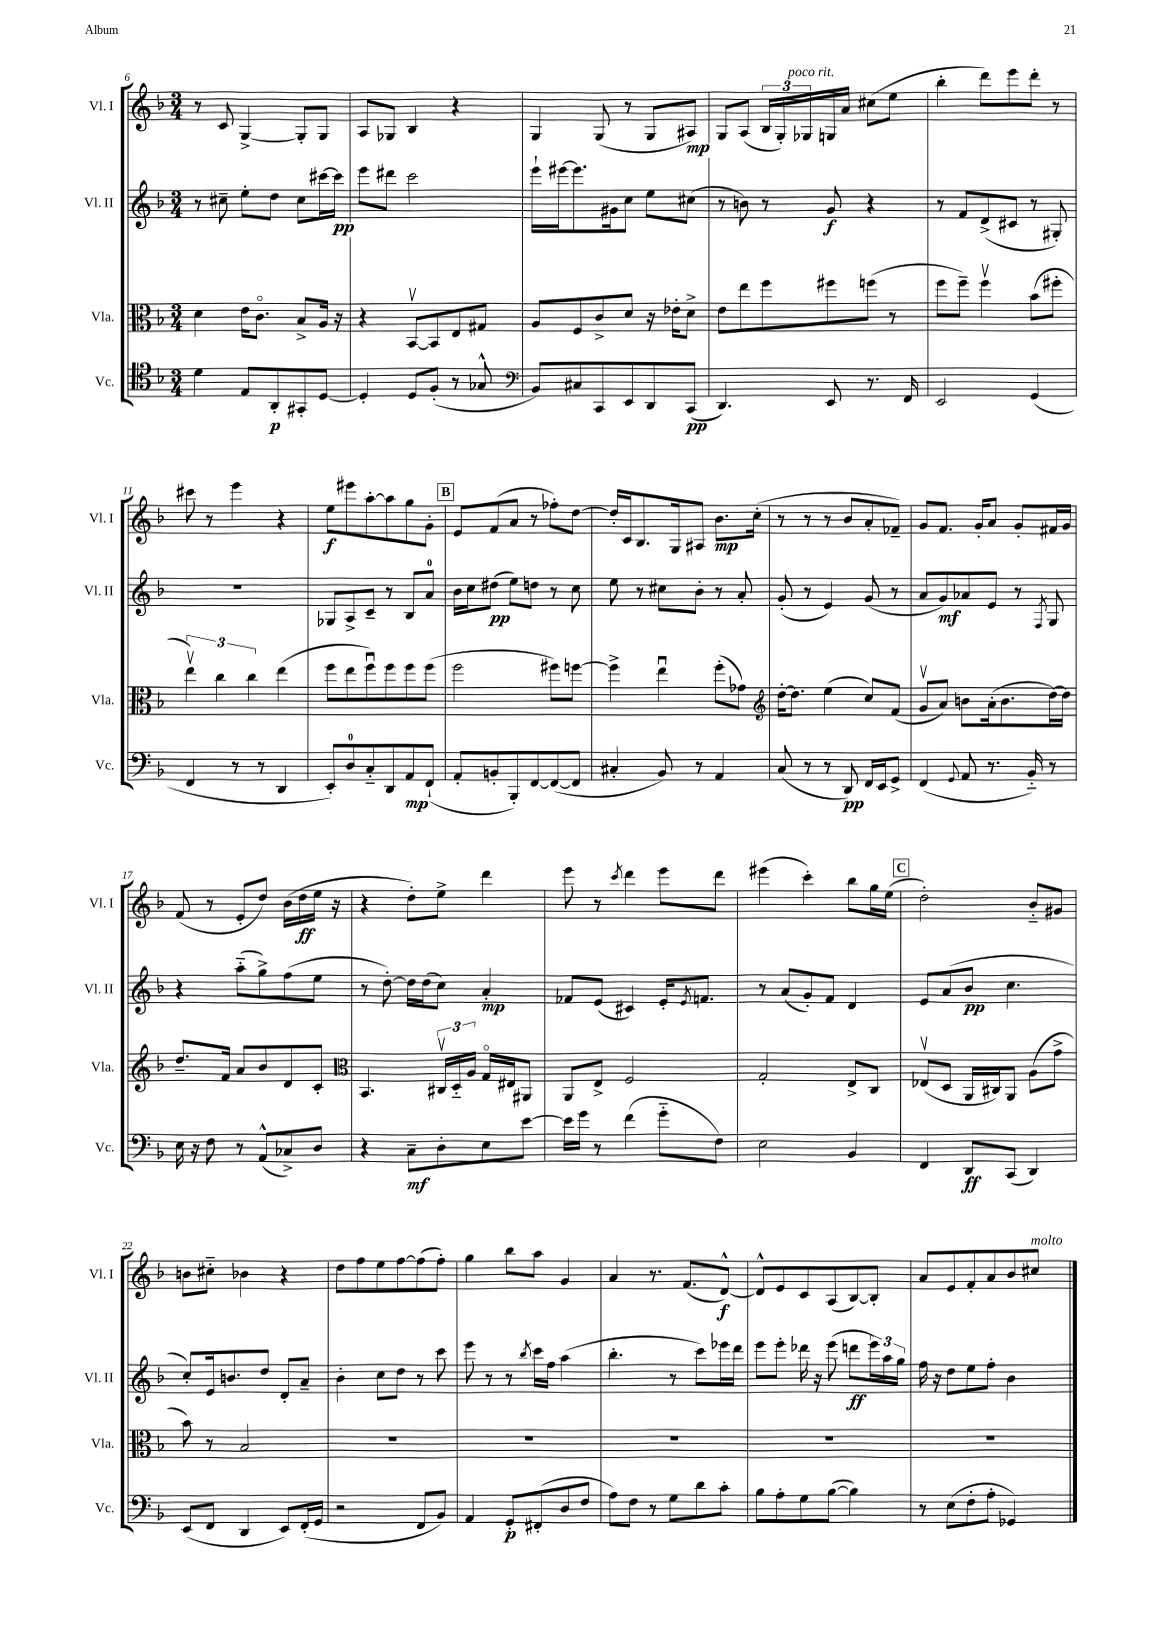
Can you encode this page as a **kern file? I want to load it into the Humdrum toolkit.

**kern	**kern	**kern	**kern
*staff4	*staff3	*staff2	*staff1
*clefC4	*clefC3	*clefG2	*clefG2
*k[b-]	*k[b-]	*k[b-]	*k[b-]
*M3/4	*M3/4	*M3/4	*M3/4
4d	4d	8r	8r
.	.	8cc#~	8c
8E	16e	8ee'	[4G^
.	8.co	.	.
8AA'	.	8dd	.
8GG#'	8B-^	8cc#	8G']
[8D	16A	[16ccc#	8G
.	16r	16ccc#]	.
=	=	=	=
4D']	4r	8eee	8A
.	.	8ddd#	8G-
8D	[8BB-v	2ccc	4B-
(8F'	8BB-]	.	.
8r	8E	.	4r
8G-^^	8G#	.	.
=	=	=	=
*clefF4	*	*	*
8BB-)	8A	16eee`	4G
.	.	[16eee#	.
8C#	8F	8.eee#]	.
8CC	8c^	.	(8G
.	.	16g#	.
8EE	8d	8cc	8r
8DD	16r	8ee	8G
.	16e-'	.	.
(8CC	8d^	(8cc#	8A#)
=	=	=	=
4.DD)	8e	8r	8G
.	8ee	8b)	(8A
.	8ff	8r	24B-
.	.	.	24G')
.	.	.	24G-
8EE	8ff#	8g	16G
.	.	.	16a
8.r	(8ff	4r	(8cc#
.	8r	.	8ee
16FF	.	.	.
=	=	=	=
2EE	8ff	8r	4bb-'
.	8ff~)	8f	.
.	4ffv	(8d^	8ddd)
.	.	8c#	8eee
(4GG	(8b-	8r	8ddd'
.	8ff#'	8G#')	8r
=	=	=	=
4FF	6eev)	2.r	8ccc#
.	.	.	8r
.	6cc	.	.
8r	.	.	4eee
.	6cc	.	.
8r	.	.	.
4DD	(4ee	.	4r
=	=	=	=
8EE')	8ff	8G-	8ee
8D	8ee	8A^	8eee#
8C'~	8ffu)	8c~	[8aa'
8DD	8ff	8r	8aa]
8AA	8ff	8B-	8gg
(8FF`	(8ff	8a	8g'
=	=	=	=
8AA'	2ff	16b-	8e
.	.	16cc	.
8BB'	.	(8dd#	(8f
8BBB-')	.	8ee)	8a
[8FF	.	8dd	8r
(8FF_	8ff#)	8r	8ff-')
8FF]	[8ff	8cc	[8dd
=	=	=	=
4C#'	4ff^]	8ee	16dd']
.	.	.	16c
.	.	8r	8.B-
8BB-)	4eeu	8cc#	.
.	.	.	16G
8r	.	8b-'	8A#
4AA	(8ff'	8r	8.b-
.	8g-)	8a'	.
.	.	.	(16cc'
=	=	=	=
*	*clefG2	*	*
(8C	[16dd'	(8g'	8r
.	8.dd]	.	.
8r	.	8r	8r
8r	(4ee	4e)	8r
8DD)	.	.	8b-
16FF	8cc)	(8g	8a'
16EE	.	.	.
8GG^	(8f	8r	8f-~)
=	=	=	=
(4FF	8gv	8a	8g
.	8a)	8g)	8.f
8qqGG	.	.	.
8AA	8b	8a-	.
.	.	.	16g'
8.r	(16a'	8e	8a
.	8.b	.	.
.	.	8r	8g'
16BB-'~)	.	.	.
.	.	8qF	.
8r	[16dd)	8G	16f#
.	16dd]	.	16g
=	=	=	=
16E	8.dd~	4r	(8f
16r	.	.	.
8F	.	.	8r
.	16f	.	.
8r	8a	(8aa'~	8e'
(8AA^^	8b-	8gg^)	8dd)
8C-^)	8d	(8ff	(16b-
.	.	.	16dd
8D	8c'	8ee	16ee
.	.	.	16r
=	=	=	=
*	*clefC3	*	*
4r	4.BB-	8r	4r
.	.	[8dd')	.
8C~	.	16dd]	8dd')
.	.	(16dd	.
8D'	24C#v	8cc)	8ee^
.	24D'~	.	.
.	24A	.	.
8E	16Go	4a'	4ddd
.	16E#	.	.
[8e	8AA#	.	.
=	=	=	=
16e]	8AA	8f-	8eee
16g	.	.	.
8r	8E^	(8e	8r
.	.	.	8qccc
(4f	2F	4c#)	4ddd
8g'~	.	16e'	8eee
.	.	8qe	.
.	.	8.f	.
8F)	.	.	8ddd
=	=	=	=
2E	2G'	8r	(4eee#
.	.	(8a	.
.	.	8g')	4ccc')
.	.	8f	.
4BB-	8E^	4d	8bb-
.	8C	.	16gg
.	.	.	(16ee
=	=	=	=
4FF	(8E-v	8e	2dd')
.	8D	(8a	.
8DD	16AA	8b-	.
.	16C#)	.	.
(8CC	8AA	4.cc	.
4DD)	(8A	.	8b-'~
.	8g^	.	8g#
=	=	=	=
(8EE	8b-)	8cc')	8b
8FF	8r	16e	8cc#'~
.	.	8.b	.
4DD	2B-	.	4b-
.	.	8dd	.
8EE)	.	8d'	4r
(16FF'	.	8a~	.
16GG	.	.	.
=	=	=	=
2r	2.r	4b-'	8dd
.	.	.	8ff
.	.	8cc	8ee
.	.	8dd	[8ff
8FF	.	8r	(8ff]
8BB-)	.	8ccc	8ff')
=	=	=	=
4AA	2.r	8eee	4gg
.	.	8r	.
8GG'	.	8r	8bb-
.	.	8qbb-	.
(8FF#'	.	16ccc	8aa
.	.	16ff	.
8D	.	(4aa	4g
8F	.	.	.
=	=	=	=
8A)	2.r	4.bb-'	4a
8F	.	.	.
8r	.	.	8.r
8G	.	8r	.
.	.	.	(8.f
8d	.	8ccc)	.
8c'	.	16eee-	[8d^^)
.	.	16ddd	.
=	=	=	=
8B-	2.r	8eee	8d^^]
8A'	.	8eee'	8e
8G	.	16ddd-	8c
.	.	16r	.
([8B-	.	(8eee	(8A
4B-])	.	8ddd	[8B-)
.	.	24eee)	8B-']
.	.	24aa	.
.	.	24gg	.
=	=	=	=
8r	2.r	16ff	8a
.	.	16r	.
(8E	.	8dd	8e
8F'	.	8ee	8f'
8A'	.	8ff'	8a
4GG-)	.	4b-	8b-
.	.	.	8cc#
==	==	==	==
*-	*-	*-	*-
